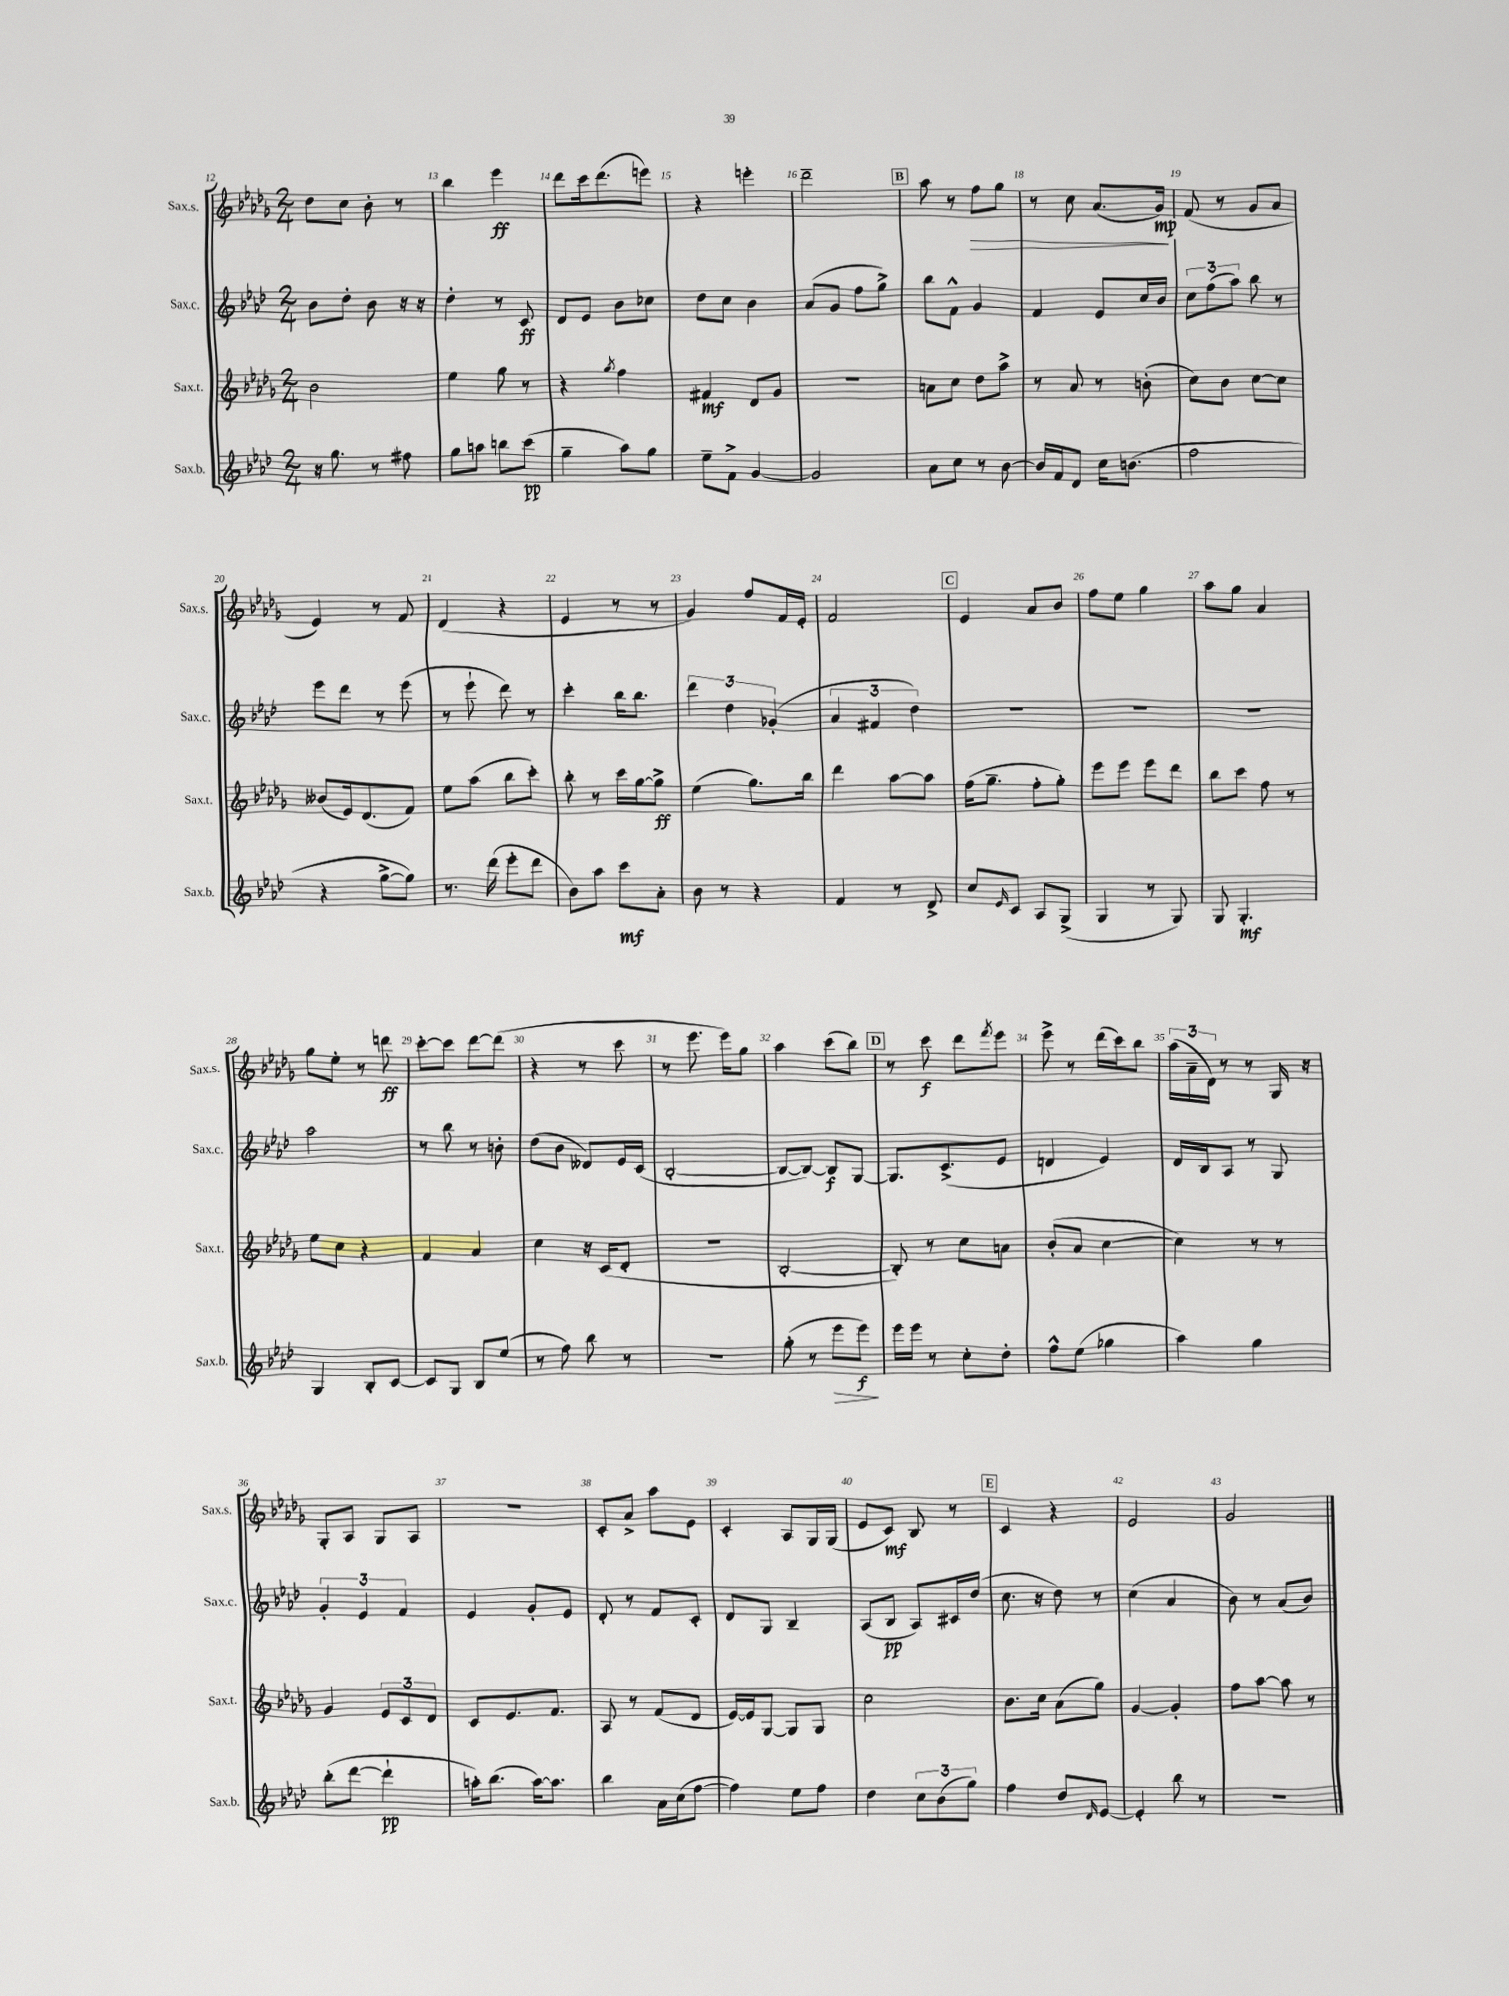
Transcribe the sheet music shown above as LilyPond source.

<<
\new StaffGroup <<
\new Staff = "s0" \with { instrumentName = "Sax.s." shortInstrumentName = "Sax.s." } {
    \clef treble \key des \major \numericTimeSignature \time 2/4
    des''8 c''8 bes'8-. r8 |
    bes''4 ees'''4\ff |
    des'''8 c'''16 des'''8.( e'''8) |
    r4 e'''4-. |
    des'''2-- |
    \mark \markup { \box "B" } aes''8 r8 f''8\> ges''8 |
    r8 c''8 aes'8.( ges'16\mp\!) |
    f'8( r8 ges'8 aes'8 |
    ees'4) r8 f'8 |
    des'4( r4 |
    ees'4 r8 r8 |
    ges'4) f''8 f'16 ees'16-. |
    f'2 |
    \mark \markup { \box "C" } ees'4 aes'8 bes'8 |
    f''8 ees''8 ges''4 |
    aes''8 ges''8 aes'4 |
    ges''8 ees''8-. r8 d'''8\ff |
    c'''8~-. c'''8 des'''8~ des'''8( |
    r4 r8 c'''8 |
    r8 ees'''8. ees'''16) ges''8 |
    aes''4 c'''8( bes''8) |
    \mark \markup { \box "D" } r8 c'''8\f des'''8 \acciaccatura { f'''8 } ees'''8 |
    ees'''8-> r8 des'''16( c'''16) bes''8 |
    \tuplet 3/2 { aes''16( aes'16-- des'16) } r8 r8 ges16 r16 |
    ges8-. aes8 ges8 aes8 |
    r2 |
    c'8-. aes'8-> aes''8 ees'8 |
    c'4-. aes8 ges16 ges16( |
    ees'8 c'8\mf) bes8 r8 |
    \mark \markup { \box "E" } c'4 r4 |
    ees'2 |
    ges'2 \bar "|." |
}
\new Staff = "s1" \with { instrumentName = "Sax.c." shortInstrumentName = "Sax.c." } {
    \clef treble \key aes \major \numericTimeSignature \time 2/4
    bes'8 des''8-. bes'8 r16 r16 |
    des''4-. r8 c'8\ff |
    des'8 ees'8 bes'8 ces''8 |
    des''8 c''8 bes'4 |
    aes'8( g'8 f''8 g''8->) |
    \mark \markup { \box "B" } bes''8 f'8-^ g'4 |
    f'4 ees'8 c''16 bes'16 |
    \tuplet 3/2 { c''8 f''8( aes''8) } bes''8 r8 |
    ees'''8 des'''8 r8 ees'''8( |
    r8 ees'''8-! des'''8) r8 |
    c'''4-. bes''16 bes''8. |
    \tuplet 3/2 { des'''4 des''4 ges'4-.( } |
    \tuplet 3/2 { aes'4 fis'4 des''4) } |
    \mark \markup { \box "C" } R2 |
    R2 |
    R2 |
    aes''2 |
    r8 bes''8 r8 b'8-. |
    des''8( bes'8 deses'8) ees'16 c'16( |
    bes2~-. |
    bes8~ bes8~) bes8\f g8~ |
    \mark \markup { \box "D" } g8. c'8.->( ees'8 |
    d'4 ees'4) |
    des'16 bes16 aes8 r8 g8 |
    \tuplet 3/2 { g'4-. ees'4 f'4 } |
    ees'4 g'8-. ees'8 |
    des'8-. r8 f'8 c'8-. |
    des'8 g8 bes4-- |
    aes8( bes8\pp aes8) cis'16 des''16( |
    \mark \markup { \box "E" } c''8. r16 des''8) r8 |
    c''4( aes'4 |
    bes'8) r8 aes'8( bes'8) \bar "|." |
}
\new Staff = "s2" \with { instrumentName = "Sax.t." shortInstrumentName = "Sax.t." } {
    \clef treble \key des \major \numericTimeSignature \time 2/4
    bes'2 |
    ees''4 ges''8 r8 |
    r4 \acciaccatura { ges''8 } f''4 |
    fis'4\mf des'8 ges'8 |
    R2 |
    \mark \markup { \box "B" } a'8 c''8 des''8 aes''8-> |
    r8 aes'8 r8 b'8-.( |
    c''8) bes'8 c''8~ c''8 |
    beses'8( ees'16) des'8.( f'8) |
    ees''8 aes''8( bes''8 c'''8-.) |
    bes''8-. r8 c'''16 ges''16~ ges''8->\ff |
    ees''4( ges''8.) bes''16 |
    des'''4 aes''8~ aes''8 |
    \mark \markup { \box "C" } f''16( ges''8.-- f''8-. ges''8-.) |
    ees'''8 ees'''8 ees'''8 des'''8 |
    bes''8 c'''8 f''8 r8 |
    ees''8 c''8 r4 |
    f'4 aes'4 |
    c''4 r16 c'16( des'8-. |
    r2 |
    bes2~-. |
    \mark \markup { \box "D" } bes8-.) r8 c''8 a'8 |
    bes'8-.( aes'8 c''4~ |
    c''4) r8 r8 |
    ges'4 \tuplet 3/2 { ees'8 c'8 des'8 } |
    c'8 ees'8. f'8. |
    aes8 r8 f'8( des'8 |
    ees'16~) ees'16 ges8~ ges8 ges8 |
    c''2 |
    \mark \markup { \box "E" } bes'8. c''16 aes'8( ges''8) |
    ges'4~ ges'4-. |
    f''8 aes''8~ aes''8 r8 \bar "|." |
}
\new Staff = "s3" \with { instrumentName = "Sax.b." shortInstrumentName = "Sax.b." } {
    \clef treble \key aes \major \numericTimeSignature \time 2/4
    r16 g''8. r8 fis''8 |
    g''8 a''8 b''8 c'''8\pp( |
    g''4-- aes''8) g''8 |
    ees''8-- f'8-> g'4~ |
    g'2 |
    \mark \markup { \box "B" } aes'8 c''8 r8 bes'8~ |
    bes'16 f'16 des'8 c''16 b'8.( |
    f''2 |
    r4 g''8~-> g''8) |
    r8. des'''16( ees'''8-. des'''8 |
    bes'8) aes''8 c'''8\mf aes'8-. |
    bes'8 r8 r4 |
    f'4 r8 des'8-> |
    \mark \markup { \box "C" } c''8 \grace { ees'16 } c'8 aes8 g8->( |
    g4 r8 g8) |
    g8 g4.-.\mf |
    g4 bes8-. c'8~ |
    c'8 g8 bes8 ees''8( |
    r8 f''8) bes''8 r8 |
    R2 |
    g''8-.( r8 ees'''8\> ees'''8\f\!) |
    \mark \markup { \box "D" } ees'''16 ees'''16 r8 c''8-. des''8-. |
    f''8-^ ees''8( ges''4 |
    aes''4) g''4 |
    bes''8-.( des'''8~ des'''4-!\pp |
    a''16-.) bes''8.( a''16~) a''8. |
    bes''4 aes'16 c''16( f''8~ |
    f''4) ees''8 f''8 |
    des''4 \tuplet 3/2 { c''8 bes'8( g''8) } |
    \mark \markup { \box "E" } f''4 des''8 \grace { des'16 } ees'8~ |
    ees'4-. bes''8 r8 |
    R2 \bar "|." |
}
>>
>>
\layout { \context { \Score currentBarNumber = #12 \override BarNumber.break-visibility = ##(#f #t #t) barNumberVisibility = #all-bar-numbers-visible } }
